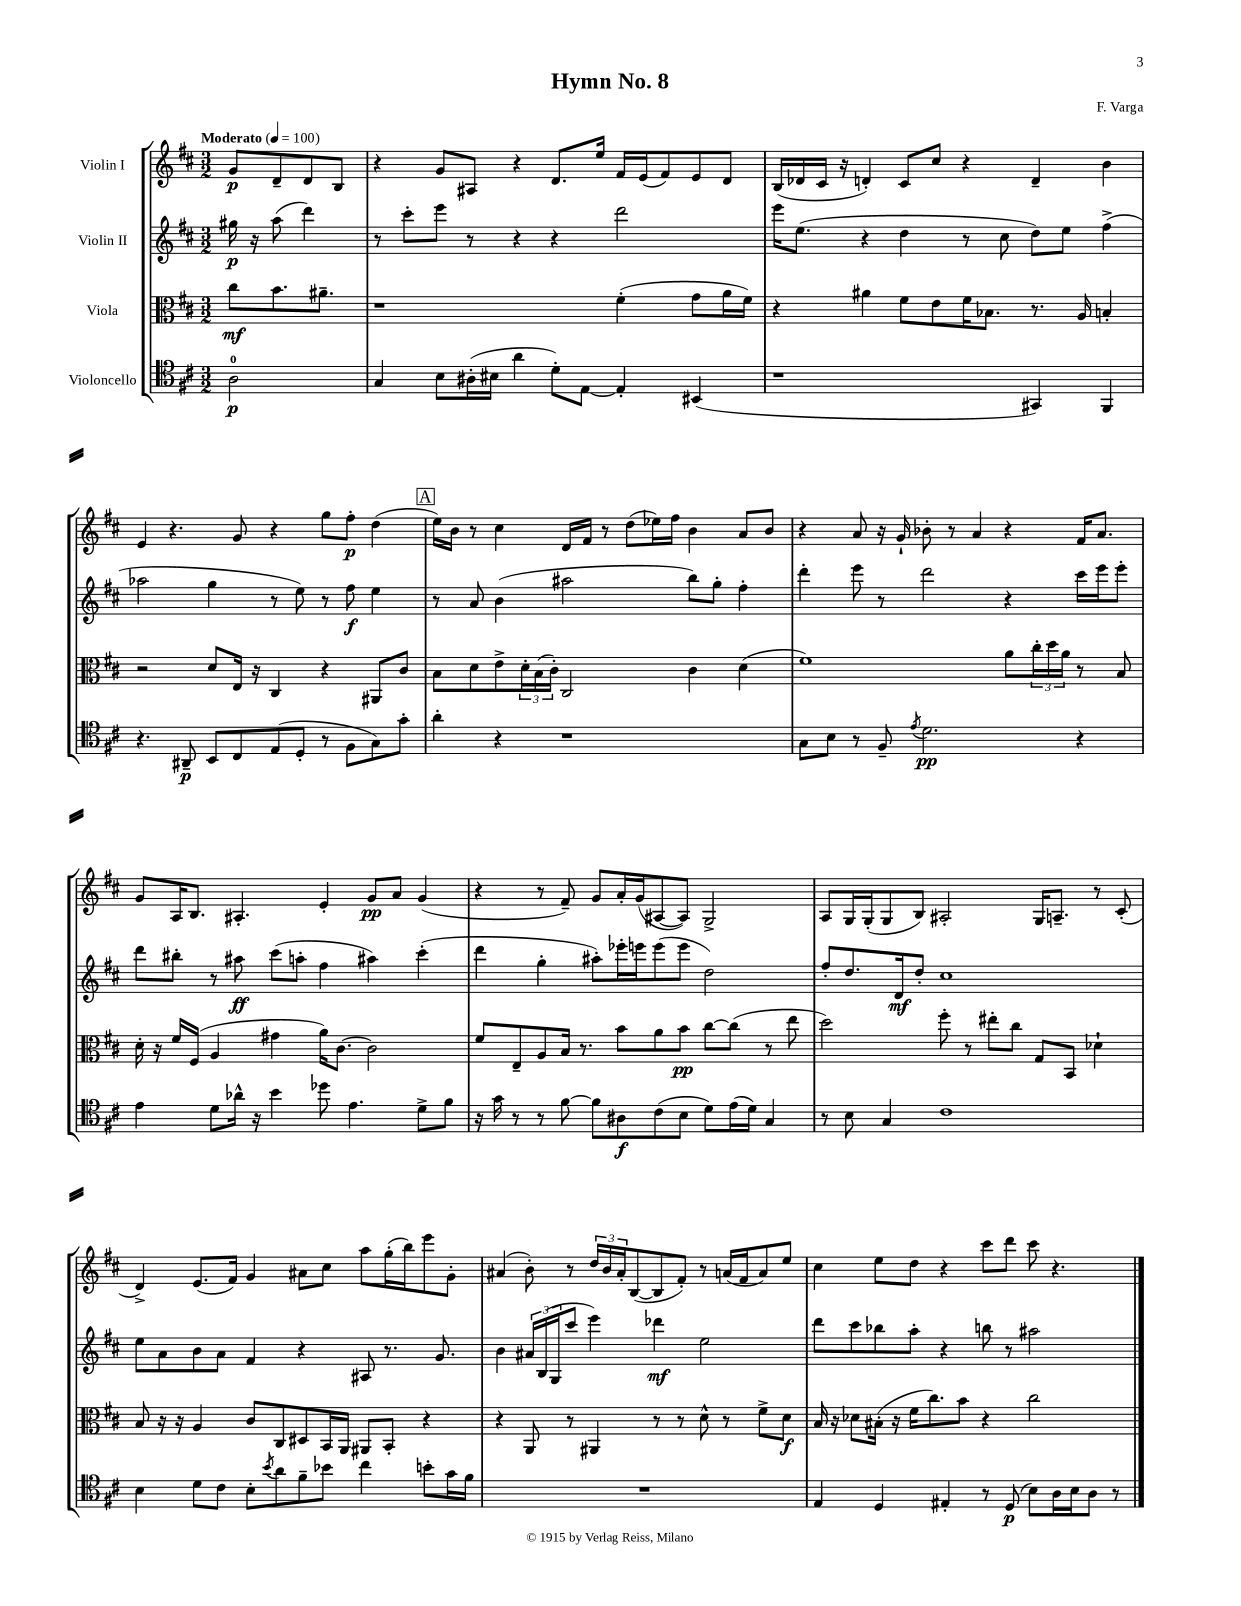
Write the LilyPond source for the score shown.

\header { title = "Hymn No. 8" composer = "F. Varga" }
<<
\new StaffGroup <<
\new Staff = "s0" \with { instrumentName = "Violin I" } {
    \clef treble \key d \major \numericTimeSignature \time 3/2 \partial 2 \tempo "Moderato" 4 = 100
    g'8\p d'8-- d'8 b8 |
    r4 g'8 ais8 r4 d'8. e''16 fis'16 e'16( fis'8) e'8 d'8 |
    b16( des'16 cis'16 r16 d'4-.) cis'8 cis''8 r4 d'4-- b'4 |
    e'4 r4. g'8 r4 g''8 fis''8-.\p d''4( |
    \mark \markup { \box "A" } e''16) b'16 r8 cis''4 d'16 fis'16 r8 d''8( ees''16) fis''16 b'4 a'8 b'8 |
    r4 a'8 r16 g'16-! bes'8-. r8 a'4 r4 fis'16 a'8. |
    g'8 a16 b8. ais4.-. e'4-. g'8\pp a'8 g'4( |
    r4 r8 fis'8--) g'8 a'16-. g'16( ais8~ ais8) g2-> |
    a8 g16 g16-.( g8 b8) ais2-. g16 a8.-- r8 cis'8-.( |
    d'4->) e'8.( fis'16) g'4 ais'8 cis''8 a''8 g''16-.( b''16) e'''8 g'8-. |
    ais'4( b'8-.) r8 \tuplet 3/2 { d''16 b'16 ais'16-. } b8~( b8 fis'8-.) r8 a'16( fis'16 a'8) e''8 |
    cis''4 e''8 d''8 r4 cis'''8 d'''8 cis'''8 r4. \bar "|." |
}
\new Staff = "s1" \with { instrumentName = "Violin II" } {
    \clef treble \key d \major \numericTimeSignature \time 3/2 \partial 2
    gis''16\p r16 a''8( d'''4) |
    r8 cis'''8-. e'''8 r8 r4 r4 d'''2 |
    e'''16 e''8.( r4 d''4 r8 cis''8 d''8) e''8 fis''4->( |
    aes''2 g''4 r8 e''8) r8 fis''8\f e''4 |
    \mark \markup { \box "A" } r8 a'8 b'4( ais''2 b''8) g''8-. fis''4-. |
    d'''4-. e'''8 r8 d'''2 r4 cis'''16 e'''16 e'''8-. |
    d'''8 bis''8-. r8 ais''8\ff cis'''8( a''8-. fis''4 ais''4) cis'''4-.( |
    d'''4 g''4-. ais''8-.) ees'''16-. e'''16 e'''8( e'''8 d''2) |
    fis''8-. d''8. d'16\mf d''8-. cis''1 |
    e''8 a'8 b'8 a'8 fis'4 r4 ais8 r8. g'8. |
    b'4 \tuplet 3/2 { ais'16 b16( g16 } cis'''8 e'''4) des'''4\mf e''2 |
    d'''8 cis'''8 bes''8 a''8-. r4 b''8 r8 ais''2 \bar "|." |
}
\new Staff = "s2" \with { instrumentName = "Viola" } {
    \clef alto \key d \major \numericTimeSignature \time 3/2 \partial 2
    cis''8\mf b'8. ais'8.-- |
    r1 fis'4-.( g'8 a'16 fis'16) |
    r4 ais'4 fis'8 e'8 fis'16 bes8. r8. a16 b4-. |
    r2 d'8 e16 r16 cis4 r4 ais,8 cis'8 |
    \mark \markup { \box "A" } b8 d'8 e'8-> \tuplet 3/2 { d'16-. b16( cis'16-.) } cis2 cis'4 d'4( |
    fis'1) a'8 \tuplet 3/2 { cis''16-. d''16 a'16 } r8 b8 |
    d'16-. r16 fis'16 fis16( a4 gis'4 a'16) cis'8.~ cis'2 |
    fis'8 e8-- a8 b16 r8. b'8 a'8 b'8\pp cis''8~ cis''8( r8 e''8 |
    d''2) fis''8-. r8 eis''8-. cis''8 g8 b,8 des'4-! |
    b8 r16 r16 a4 cis'8 cis8 dis8 b,16 a,16 ais,8 b,8-. r4 |
    r4 a,8 r8 ais,4 r8 r8 d'8-^ r8 fis'8-> d'8\f |
    b16 r16 des'8 bis16-.( r16 fis'16 cis''8.) b'8 r4 cis''2 \bar "|." |
}
\new Staff = "s3" \with { instrumentName = "Violoncello" } {
    \clef tenor \key d \major \numericTimeSignature \time 3/2 \partial 2
    a2-0\p |
    g4 b8 ais16-.( bis16 a'4 d'8-.) e8~ e4-. bis,4( |
    r1 gis,4) fis,4 |
    r4. ais,8--\p b,8 cis8 e8( d8-. r8 fis8 g8) g'8-. |
    \mark \markup { \box "A" } a'4-. r4 r1 |
    g8 b8 r8 fis8-- \acciaccatura { e'8 } d'2.\pp r4 |
    e'4 d'8 aes'16-^ r16 b'4 des''8 e'4. d'8-> fis'8 |
    r16 g'16 r8 r8 fis'8~ fis'8 ais8\f cis'8( b8 d'8) e'16( d'16) g4 |
    r8 b8 g4 cis'1 |
    b4 d'8 cis'8 b8-. \acciaccatura { b'8 } a'8 fis'8-- bes'8 cis''4 b'8-. g'16 fis'16 |
    R1. |
    e4 d4 eis4-. r8 d8\p( b8) a16 b16 a8 r8 \bar "|." |
}
>>
>>
\layout { \context { \Score \remove "Bar_number_engraver" } }
